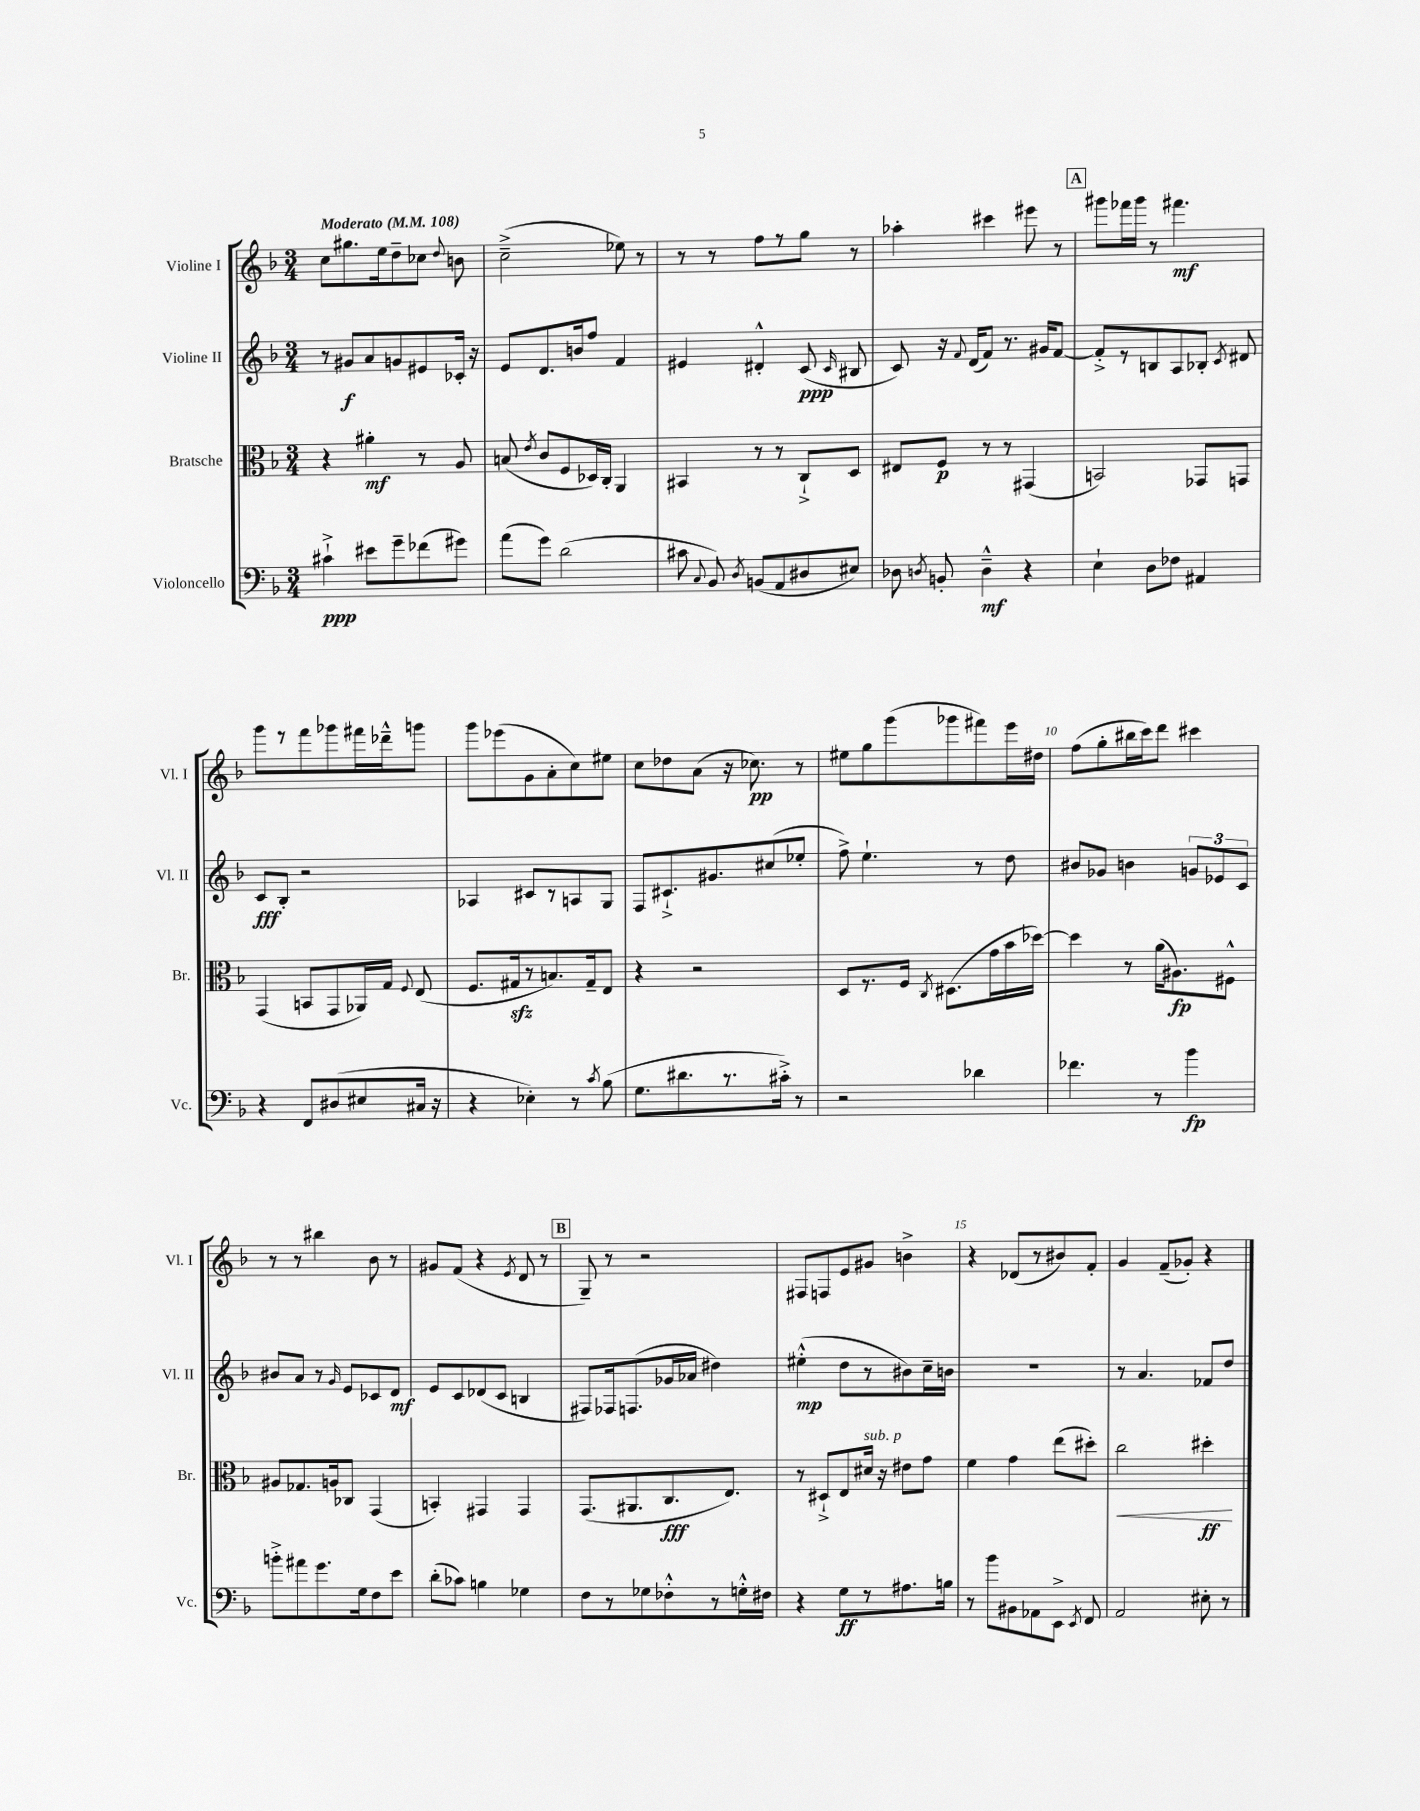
<<
\new StaffGroup <<
\new Staff = "s0" \with { instrumentName = "Violine I" shortInstrumentName = "Vl. I" } {
    \clef treble \key f \major \numericTimeSignature \time 3/4 \tempo "Moderato" 4 = 108
    \autoBeamOff c''8[ gis''8. e''16 d''8-- ces''8] \appoggiatura { d''8 } b'8 |
    c''2--->( ees''8) r8 |
    r8 r8 f''8[ r8 g''8] r8 |
    aes''4-. cis'''4 eis'''8 r8 |
    \mark \markup { \box "A" } gis'''8[ fes'''16 gis'''16] r8 fis'''4.\mf |
    g'''8[ r8 f'''8 ges'''8 fis'''16 des'''16---^ g'''8] |
    g'''8[ ees'''8( g'8 a'8-. c''8) eis''8] |
    c''8[ des''8 a'8]( r16 ces''8.\pp) r8 |
    eis''8[ g''8 g'''8( ges'''8 fis'''8) e'''16 dis''16] |
    f''8[( g''8-. bis''16 c'''16) d'''8] cis'''4 |
    r8 r8 bis''4 bes'8 r8 |
    gis'8[ f'8]( r4 \acciaccatura { e'8 } d'8 r8 |
    \mark \markup { \box "B" } g8--) r8 r2 |
    fis8[ f8 e'8 gis'8] b'4-> |
    r4 des'8[( r8 bis'8) f'8]-. |
    g'4 f'8[--( ges'8]-.) r4 \bar "|." |
}
\new Staff = "s1" \with { instrumentName = "Violine II" shortInstrumentName = "Vl. II" } {
    \clef treble \key f \major \numericTimeSignature \time 3/4
    \autoBeamOff r8 gis'8[\f a'8 g'8 eis'8 ces'16]-. r16 |
    e'8[ d'8. b'16 f''8] f'4 |
    eis'4 dis'4-.-^ c'8\ppp( \grace { c'16 } bis8 |
    c'8) r16 \appoggiatura { f'8 } d'16[( f'8]) r8. gis'16[ f'8]~ |
    \mark \markup { \box "A" } f'8[-.-> r8 b8 a8 bes8]-. \acciaccatura { c'8 } dis'8 |
    c'8[\fff bes8]-. r2 |
    aes4 cis'8[ r8 a8 g8] |
    f8[ cis'8.-!-> gis'8. cis''8( ees''8]-. |
    f''8->) e''4.-! r8 d''8 |
    bis'8[ ges'8] b'4 \tuplet 3/2 { g'8[ ees'8 c'8] } |
    bis'8[ a'8] r8 \grace { g'16 } e'8[ ces'8 d'8]\mf |
    e'8[ c'8 des'8( c'8] b4 |
    \mark \markup { \box "B" } fis8[) fes16 f8.( ges'16 aes'16] dis''4) |
    eis''4-.-^\mp( d''8[ r8 bis'8) c''16-- b'16] |
    R2. |
    r8 a'4. fes'8[ d''8] \bar "|." |
}
\new Staff = "s2" \with { instrumentName = "Bratsche" shortInstrumentName = "Br." } {
    \clef alto \key f \major \numericTimeSignature \time 3/4
    \autoBeamOff r4 ais'4-.\mf r8 a8 |
    b8( \acciaccatura { e'8 } c'8[ f8 des16) c16]-. a,4 |
    bis,4 r8 r8 c8[-!-> d8] |
    eis8[ f8]\p r8 r8 gis,4( |
    \mark \markup { \box "A" } b,2) ges,8[ g,8] |
    g,4( b,8[ g,8 aes,16) g16] \appoggiatura { f8 } e8( |
    f8.[ gis16\sfz r8 b8.) gis16-- e8] |
    r4 r2 |
    d8[ r8. f16] \acciaccatura { c8 } dis8.[( g'16 bes'16 des''16]~) |
    des''4 r8 a'16[( ais8.\fp) fis8]-^ |
    ais8[ ges8. a16 ces8] g,4( |
    b,4-.) gis,4 gis,4 |
    \mark \markup { \box "B" } g,8.[( ais,8. c8.\fff e8.]) |
    r8 dis8[-!-> e8 dis'16]^\markup { \italic "sub. p" } r16 eis'8[ g'8] |
    f'4 g'4 e''8[( dis''8]-.) |
    c''2\< dis''4-.\ff\! \bar "|." |
}
\new Staff = "s3" \with { instrumentName = "Violoncello" shortInstrumentName = "Vc." } {
    \clef bass \key f \major \numericTimeSignature \time 3/4
    \autoBeamOff cis'4-!->\ppp eis'8[ g'8-- fes'8( gis'8]) |
    a'8[( g'8]) d'2( |
    cis'8 \appoggiatura { c8 } bes,8) \acciaccatura { d8 } b,8[( a,8 dis8 eis8]) |
    des8 \acciaccatura { d8 } b,8-. d4---^\mf r4 |
    \mark \markup { \box "A" } e4-! d8[ fes8] ais,4 |
    r4 f,8[ dis8( eis8 cis16] r16 |
    r4 ees4-.) r8 \acciaccatura { c'8 } bes8( |
    g8.[ dis'8. r8. cis'16]-.->) r8 |
    r2 des'4 |
    fes'4. r8 bes'4\fp |
    b'8[-.-> ais'8 g'8. g16 f8 e'8] |
    d'8[-.( ces'8]) b4 ges4 |
    \mark \markup { \box "B" } f8[ r8 ges8 fes8-.-^ r8 g16-.-^ fis16] |
    r4 g8[\ff r8 ais8. b16] |
    r8 bes'8[ bis,8 aes,8 e,8]-> \acciaccatura { e,8 } f,8 |
    a,2 eis8-. r8 \bar "|." |
}
>>
>>
\layout { \context { \Score \override BarNumber.break-visibility = ##(#f #t #t) barNumberVisibility = #(every-nth-bar-number-visible 5) } }
